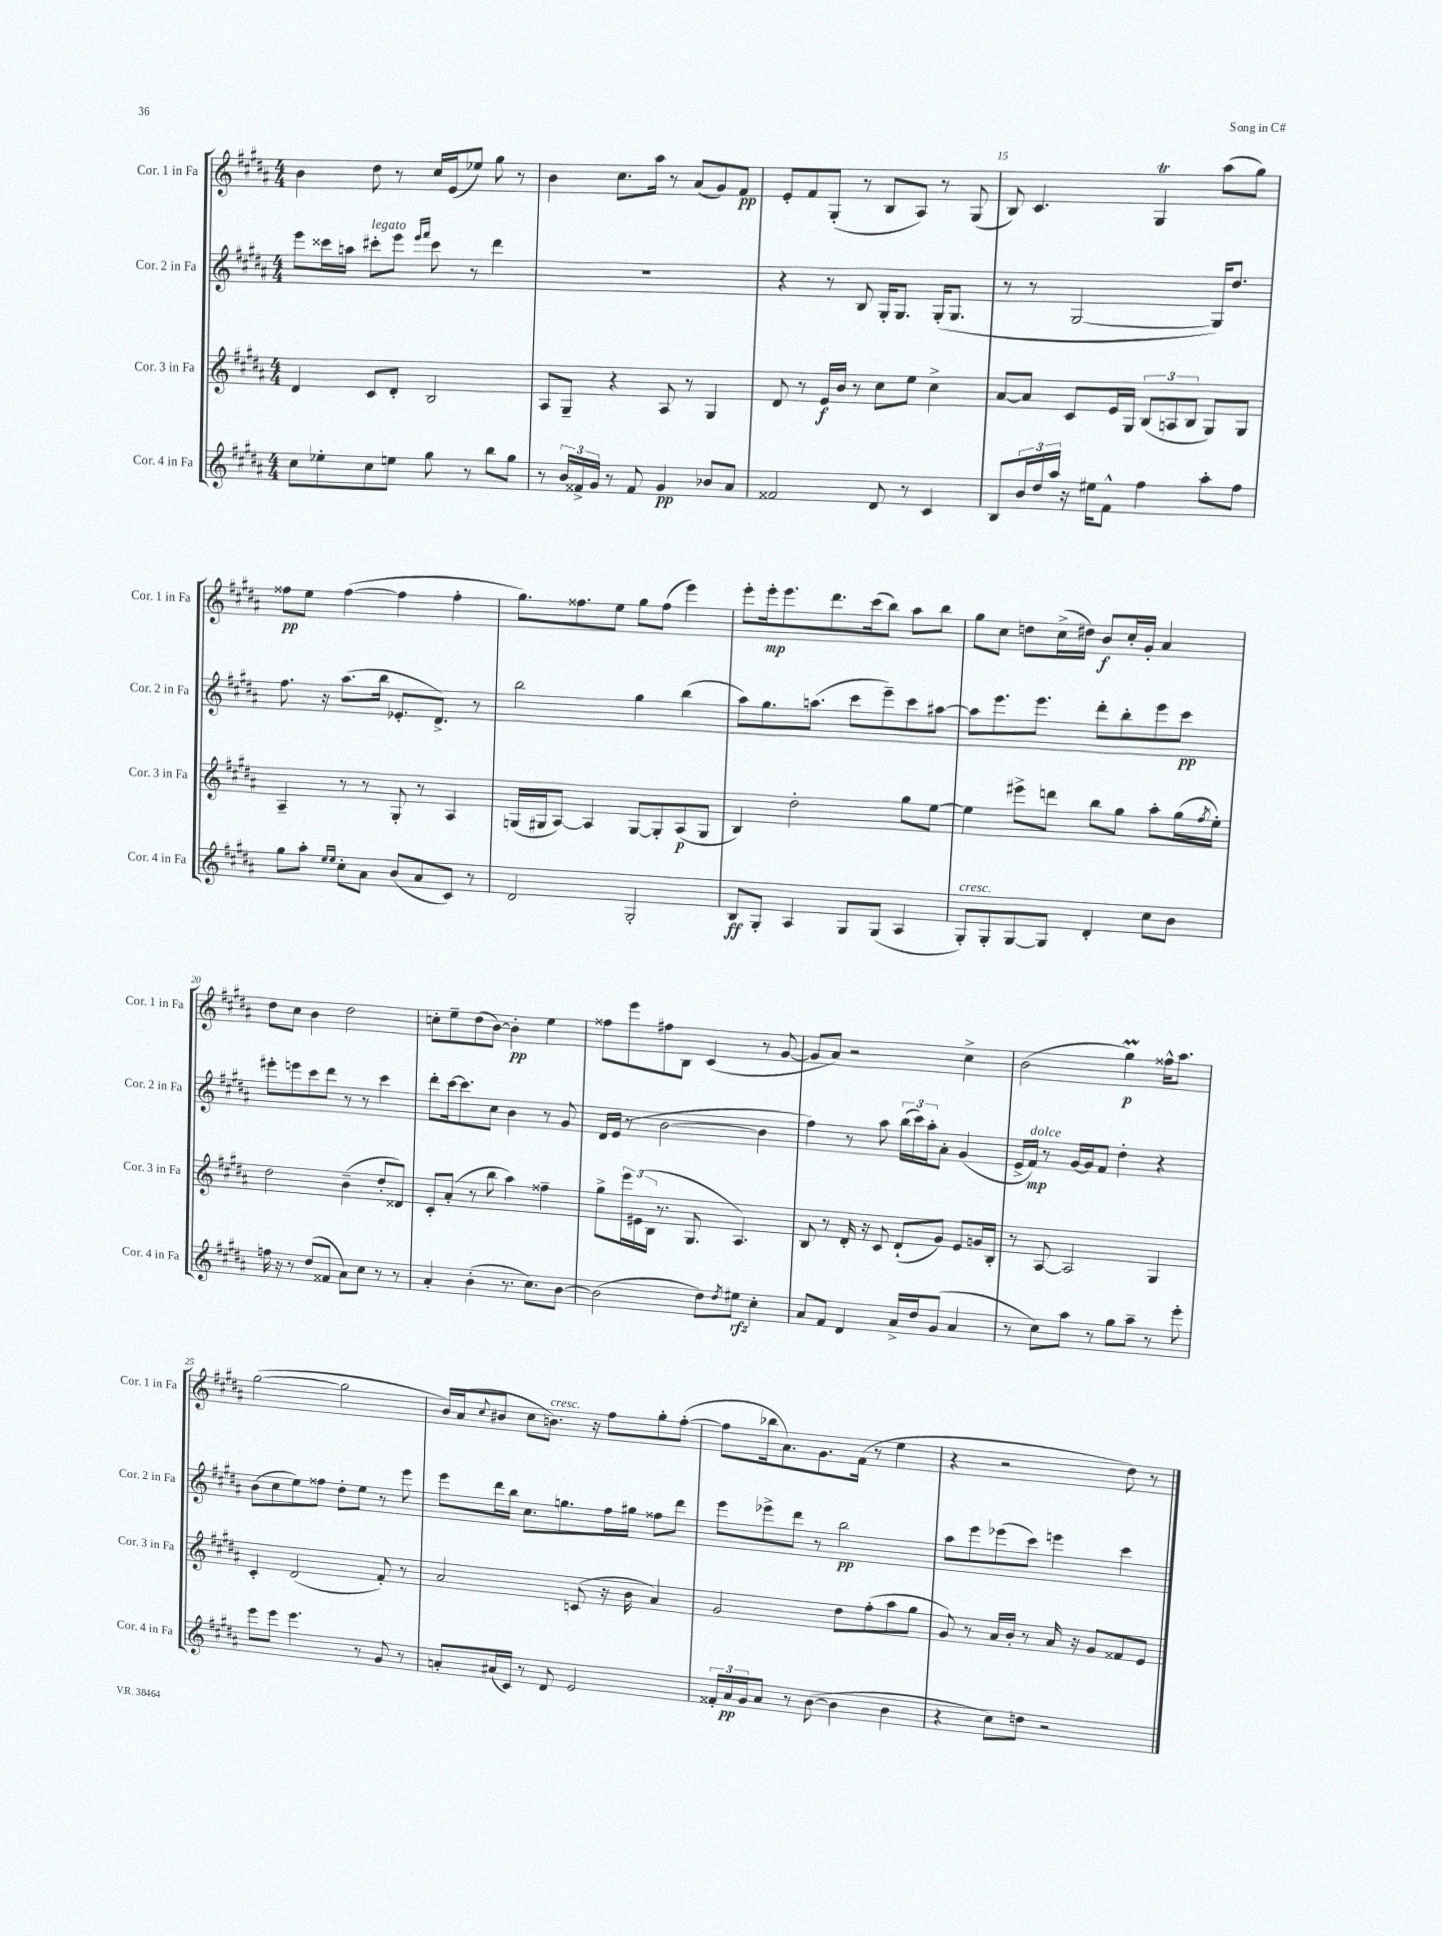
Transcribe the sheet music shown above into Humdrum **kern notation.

**kern	**kern	**kern	**kern
*staff4	*staff3	*staff2	*staff1
*clefG2	*clefG2	*clefG2	*clefG2
*k[f#c#g#d#a#]	*k[f#c#g#d#a#]	*k[f#c#g#d#a#]	*k[f#c#g#d#a#]
*M4/4	*M4/4	*M4/4	*M4/4
8cc#\L	4d#/	8eee\L	4b\
8ee-'\	.	16ccc##\L	.
.	.	16aa\JJ	.
8cc#\	8c#/L	8ccc#'\L	8dd#\
8ee\J	8d#'/J	8eee\J	8r
.	.	16qqeee/LL	.
.	.	16qqfff#/JJ	.
8gg#\	2B/	8ccc#\	16cc#/LL
.	.	.	(16e/J
8r	.	8r	8ee-/J)
8bb\L	.	4ddd#\	8gg#\
8gg#\J	.	.	8r
=	=	=	=
8r	8A#/L	1r	4b\
24b/LL	8G#~/J	.	.
24f##^/	.	.	.
24g#/JJ	.	.	.
8r	4r	.	8.cc#\L
8f##/	.	.	.
.	.	.	16aa#\Jk
4g#/	8A#/	.	8r
.	8r	.	(8a#/L
8b-/L	4G#/	.	8g#/)
8a#/J	.	.	8f#/J
=	=	=	=
2f##/	8d#/	4r	8e'/L
.	8r	.	8f#/
.	16e/LL	8r	(8G#'/J
.	16b/JJ	.	.
.	8r	8B/	8r
8d#/	8cc#\L	16G#'/LK	8B/L
.	.	8.G#/J	.
8r	8ee\J	.	8A#/J)
4c#/	4cc#^\	(16G#'/LK	8r
.	.	8.G#/J	.
.	.	.	(8G#/
=	=	=	=
8B/L	[8a#/L	8r	8B/)
24b/L	8a#/]J	8r	4.c#/
24dd#/	.	.	.
24aa#/JJ	.	.	.
16r	8c#/L	[2G#/	.
16ee#\LK	.	.	.
8f#^^\J	16e/L	.	.
.	16G#/JJ	.	.
4ff#\	(12B/L	.	4G#/
.	12A/	.	.
.	12B/J	.	.
8aa#'\L	8G#/L)	16G#/]LK)	(8aa#\L
.	.	8.dd#/J	.
8ff#\J	8G#/J	.	8gg#\J)
=	=	=	=
8gg#\L	4A#~/	8.ff#\	8ff##\L
8aa#'\J	.	.	8ee\J
.	.	16r	.
16qqee/LL	.	.	.
16qqee/JJ	.	.	.
8cc#'\L	8r	(8.aa#\L	([4ff##\
8a#\J	8r	.	.
.	.	16bb\Jk	.
(8b/L	8G#'/	8.e-'/L	4ff##\]
8a#/	8r	.	.
.	.	8.d#^/J)	.
8c#/J)	4A#/	.	4ff##'\
8r	.	8r	.
=	=	=	=
2d#/	(16G/LL	2bb\	8.gg#\L)
.	16G#/J	.	.
.	[8A#/J)	.	.
.	.	.	8.ff##\
.	4A#/]	.	.
.	.	.	8ee\J
2G#'/	[8G#/L	4gg#\	8gg#\L
.	8G#'/]	.	(8ff##\J
.	(8A#/	(4bb\	4eee\)
.	8G#/J	.	.
=	=	=	=
8B/L	4B/)	8aa#\L)	8eee'\L
8G#'/J	.	8.gg#\	16eee'\k
.	.	.	8.eee\
4A#/	2dd#'\	.	.
.	.	(8.aa\J	.
.	.	.	8.ddd#\
8G#/L	.	8ccc#\L	.
.	.	.	(16ccc#\k
(8G#/J	.	8eee~\)	8bb\J)
4A#/	8gg#\L	8ccc#\	8aa#\L
.	[8ee\J	[8aa#\J	8bb\J
=	=	=	=
8G#'/L)	4ee\]	8aa#\]L	8gg#\L
8G#'/	.	8.eee\	8cc#\J
[8G#/	8eee#^\L	.	8dd\L
.	.	8.eee\J	.
8G#/]J	8ddd\J	.	(16cc#^\L
.	.	.	16dd#\JJ)
4d#'/	8bb\L	8ddd#'\L	8b/L
.	8gg#\J	8bb'\	16cc#'/L
.	.	.	16g#'/JJ
8cc#\L	8aa#'\L	8eee\	4a#/
8b\J	(16gg#\L	8ccc#\J	.
.	8qff#/	.	.
.	16ee'\JJ)	.	.
=	=	=	=
16ff\	2dd#\	8eee#'\L	8dd#\L
16r	.	.	.
8r	.	8eee\	8cc#\J
(8dd#/L	.	8ccc#\	4b\
8f##/J	.	8ddd#\J	.
8a#\L)	(4b~\	8r	2dd#\
8cc#\J	.	8r	.
8r	8dd#'/L	4ccc#\	.
8r	8d##/J)	.	.
=	=	=	=
4a#'/	8c#'/L	8ddd#'\L	8cc'\L
.	(8a#'/J	[16ccc#\k	8ee~\
.	.	8.ccc#\]	.
(4b'\	8r	.	(8dd#\
.	8bb\	8cc#\J	[8b\J)
8.r	4aa#\)	4b\	4b'\]
8.cc#\L)	.	.	.
.	4ff##~\	8r	4ee\
[8b\J	.	8g#/	.
=	=	=	=
(2b\]	8gg#^\L	16d#/LL	8ff##\L
.	.	(16e/JJ	.
.	24eee\L	8r	8eee\
.	(24e#\	.	.
.	24B\JJ	.	.
.	8.r	[2b\	8ff#\
.	.	.	8B\J
.	8.G#/	.	.
8dd#\L)	.	.	(4c#/
8qdd#/	.	.	.
8ee#\J	4.A#/)	.	.
4cc#'\	.	4b\]	8r
.	.	.	[8g#/
=	=	=	=
8a#/L	8B/	4ff#\)	8g#/]L
8f#/J	8r	.	8a#/J)
4d#/	16d#'/	8r	2r
.	16r	.	.
.	8c#/	8aa#\	.
16a#^/LL	(8d#`/L	(24bb\LL	.
.	.	24ccc#\)	.
16dd#/J	.	.	.
.	.	24aa#'\J	.
(8g#/J	8g#/J)	8a#'\J	.
4a#/	8e/L	(4g#/	4cc#^\
.	16g/L	.	.
.	16B'/JJ	.	.
=	=	=	=
8r	8r	16e^/LL	(2b\
.	.	16f#/JJ)	.
8cc#\L)	[8A#/	8r	.
8aa#\J	2A#/]	[16g#/LL	.
.	.	16g#/]J	.
8r	.	8f#/J	.
8gg#\L	.	4dd#'\	4gg#\)
8aa#~\J	.	.	.
8r	4G#/	4r	16ff##^^\LK
.	.	.	8.aa#\J
8eee'\	.	.	.
=	=	=	=
8eee\L	4c#'/	(8b\L	([2gg#\
8eee\J	.	8cc#\	.
4.eee\	(2d#/	8ee\)	.
.	.	8ff##\J	.
.	.	8dd#'\L	2gg#\]
8r	.	8ee\J	.
8g#/	8f#'/)	8r	.
8r	8r	8eee\	.
=	=	=	=
8a'/L	2a#/	8eee\L	16b/LL)
.	.	.	(16a#/J
.	.	.	8qqcc#/
(16a#/L	.	16ddd#\L	8b#/J
16c#/JJ)	.	16bb\JJ	.
8r	.	8.cc#\L	8cc#\L
8d#/	.	.	8.b\J)
.	.	8.gg\	.
2e/	(8c/	.	.
.	.	.	16r
.	16r	16ff#\L	8ff#\L
.	16b\	16gg#\JJ	.
.	4a#/)	8ff##\L	8gg#'\
.	.	8ddd#\J	([8ff#'\J
=	=	=	=
24f##'/LL	2g#/	8eee\L	8ff#\]L
24a#/	.	.	.
24g#/J	.	.	.
8a#/J	.	8eee-^\	16bb-\k
.	.	.	8.a#\)
8r	.	8ddd#\J	.
([8b\	.	8r	8.g#\
4b\]	8dd#\L	2bb\	.
.	.	.	(16f#\Jk
.	(8ff#'\	.	8r
4b\	8aa#\	.	4ee\
.	8gg#\J	.	.
=	=	=	=
4r	8g#/)	8aa#\L	4r
.	8r	8eee\	.
8cc#\L)	16a#/LL	(8eee-\	2r
.	16b'/JJ	.	.
8dd\J	8r	8ccc#\J)	.
2r	16a#/	4eee\	.
.	16r	.	.
.	8g#/L	.	.
.	8f##/	4ccc#\	8dd#\)
.	8e/J	.	8r
==	==	==	==
*-	*-	*-	*-
